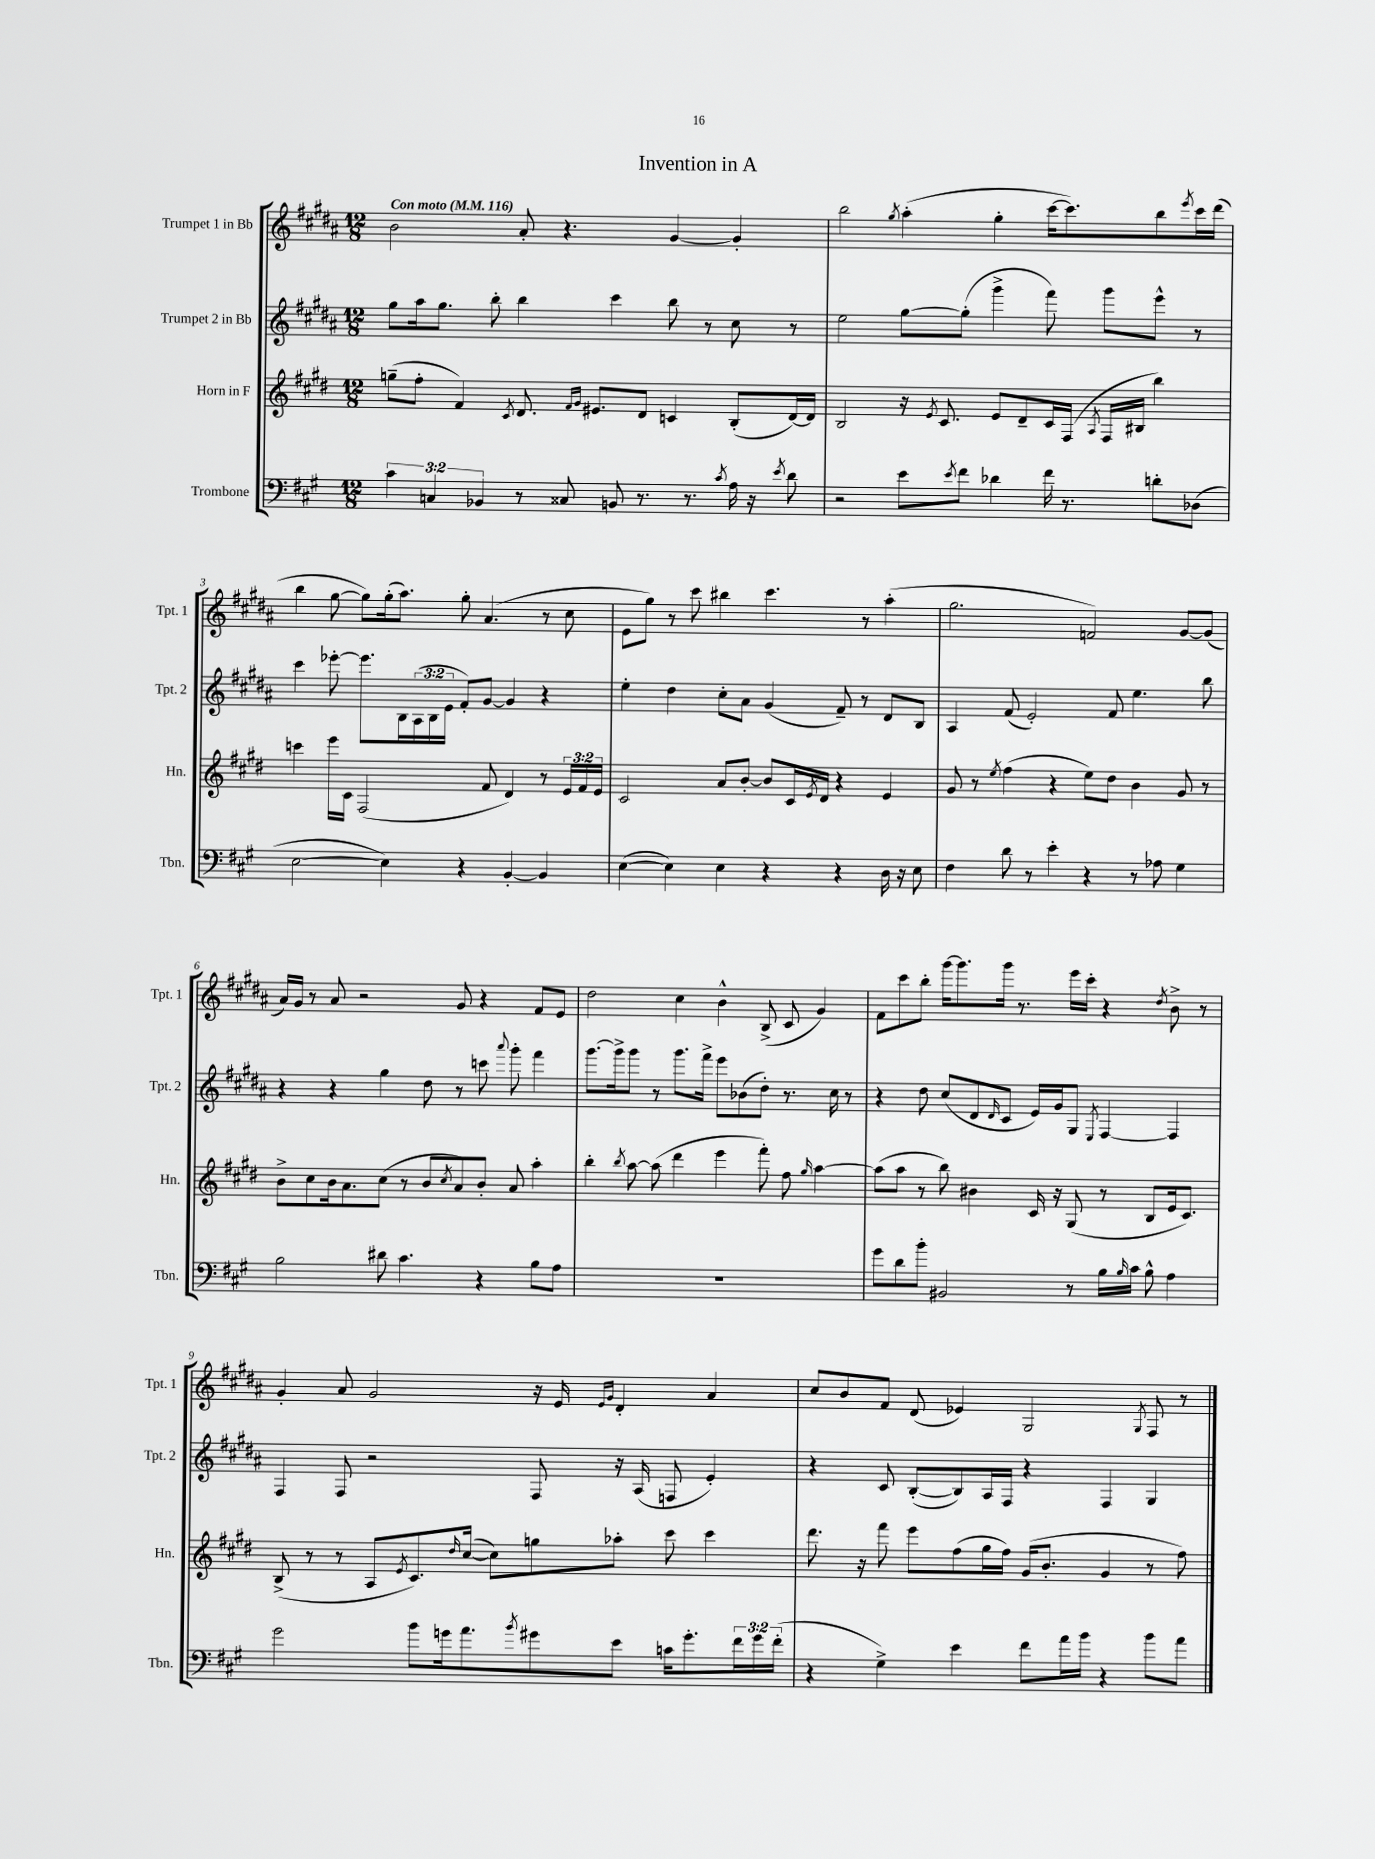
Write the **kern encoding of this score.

**kern	**kern	**kern	**kern
*staff4	*staff3	*staff2	*staff1
*clefF4	*clefG2	*clefG2	*clefG2
*k[f#c#g#]	*k[f#c#g#d#]	*k[f#c#g#d#a#]	*k[f#c#g#d#a#]
*M12/8	*M12/8	*M12/8	*M12/8
*MM116	*MM116	*MM116	*MM116
6c#	(8gg~	8gg#	2b
.	8ff#'	16aa#	.
6C	.	.	.
.	.	8.gg#	.
.	4f#)	.	.
6BB-	.	.	.
.	.	8bb'	.
.	8qc#	.	.
8r	8.d#	4bb	8a#'
8C##	.	.	4.r
.	16qqf#	.	.
.	16qqg#	.	.
.	8.e#	.	.
8BB	.	4ccc#	.
8.r	8d#	.	.
.	4c	8bb	[4g#
8.r	.	.	.
.	.	8r	.
8qc#	.	.	.
16A	(8B'	8cc#	4g#']
16r	.	.	.
8qe	.	.	.
8d	[16d#)	8r	.
.	16d#]	.	.
=	=	=	=
2r	2B	2ee	2bb
.	.	.	8qgg#
8e	16r	[8gg#	(4aa#'
.	8qe	.	.
.	8.c#	.	.
8qe	.	.	.
8f#	.	(8gg#']	.
4d-	8e	4ggg#^	4gg#'
.	8d#~	.	.
16f#	16c#	8fff#)	[16ccc#
8.r	(16F#	.	8.ccc#])
.	8qA	.	.
.	16F#	8ggg#	.
.	16B#	.	.
8d'	4bb)	8eee^^	8bb
.	.	.	8qeee
(8D-	.	8r	16ccc#
.	.	.	(16ddd#
=	=	=	=
[2E	4ccc	4ccc#	4bb
.	16eee	[8eee-'	[8gg#
.	16c#	.	.
.	(2F#	8.eee-]	8gg#])
4E])	.	.	(16gg#'
.	.	16B	8.aa#)
.	.	(24A#	.
.	.	24B	.
.	.	24e	.
4r	.	8f#')	8gg#'
.	8f#	[8g#	(4.a#
[4BB'	4d#)	4g#]	.
4BB]	8r	4r	8r
.	24e	.	8cc#
.	24f#	.	.
.	24e	.	.
=	=	=	=
([4E	2c#	4ee'	8e
.	.	.	8gg#)
4E])	.	4dd#	8r
.	.	.	8ccc#
4E	8a	8cc#'	4bb#
.	[8b'	8a#	.
4r	8b]	(4g#	4.ccc#
.	16c#	.	.
.	8qe	.	.
.	16d#	.	.
4r	4r	8f#~)	.
.	.	8r	8r
16D	4e	8d#	(4aa#'
16r	.	.	.
8E	.	8B	.
=	=	=	=
4F#	8g#	4A#	2.gg#
.	8r	.	.
.	8qee	.	.
8d	(4ff#	(8f#	.
8r	.	2e')	.
4e'	4r	.	.
4r	8ee)	.	2f)
.	8dd#	8f#	.
8r	4b	4.ee	.
8A-	.	.	.
4G#	8g#	.	[8g#
.	8r	8bb	(8g#]
=	=	=	=
2B	8b^	4r	16a#)
.	.	.	16g#
.	8cc#	.	8r
.	16b	4r	8a#
.	8.a	.	.
.	.	.	2r
8d#	(8cc#	4gg#	.
4.c#	8r	.	.
.	8b	8dd#	.
.	8qcc#	.	.
.	8a)	8r	8g#
4r	8b'	8ccc	4r
.	.	8qqaaa#	.
.	8a	8ggg#'	.
8B	4aa'	4fff#	8f#
8A	.	.	8e
=	=	=	=
1.r	4bb'	[8.ggg#	2dd#
.	.	16ggg#^]	.
.	8qbb	.	.
.	[8aa	8ggg#	.
.	(8aa]	8r	.
.	4ddd#	8.ggg#	4cc#
.	.	16fff#^	.
.	4eee	8eee	4b^^
.	.	(8b-	.
.	8fff#')	8dd#')	(8B^
.	8ff#	8.r	8c#
.	16qqgg#	.	.
.	[4aa	.	4g#)
.	.	16cc#	.
.	.	8r	.
=	=	=	=
8g#	(8aa]	4r	8f#
8d	8aa	.	8ccc#
8b'	8r	8dd#	8bb'
2BB#	8bb)	(8cc#	[16ggg#
.	.	.	8.ggg#]
.	4b#	8d#	.
.	.	16qqd#	.
.	.	8c#	16ggg#
.	.	.	8.r
.	16c#	16e)	.
.	16r	16g#	.
8r	(8G#	8G#	16eee
.	.	.	16ccc#'
.	.	8qE	.
16B	8r	[4F#	4r
16qqB	.	.	.
16c#	.	.	.
8B^^	8B	.	.
.	.	.	8qdd#
4A	16e	4F#]	8b^
.	8.c#)	.	.
.	.	.	8r
=	=	=	=
2g#	(8B^	4F#	4g#'
.	8r	.	.
.	8r	8F#	8a#
.	8A	2r	2g#
.	8qe	.	.
8b	8.c#)	.	.
16g	.	.	.
.	16qqdd#	.	.
8.a	([16cc#	.	.
.	8cc#])	.	.
8qb	.	.	.
8g#	8gg	8F#	16r
.	.	.	16e
.	.	.	16qqe
.	.	.	16qqg#
8e	8aa-'	16r	4d#'
.	.	(16A#	.
16c	8ccc#	8F	.
8.g#'	.	.	.
.	4ccc#	4e')	4a#
24f#	.	.	.
24g#	.	.	.
(24f#'	.	.	.
=	=	=	=
4r	8.ddd#	4r	8cc#
.	.	.	8b
.	16r	.	.
4G#^)	8fff#	8c#	8f#
.	8eee	([8B'	(8d#
4e	(8ff#	8B])	4e-)
.	16gg#	16A#	.
.	16ff#)	16F#	.
8f#	(16g#	4r	2G#
.	8.b'	.	.
16a	.	.	.
16b	.	.	.
4r	4g#	4F#	.
.	.	.	8qG#
8b	8r	4G#	8F#
8a	8ff#)	.	8r
==	==	==	==
*-	*-	*-	*-
